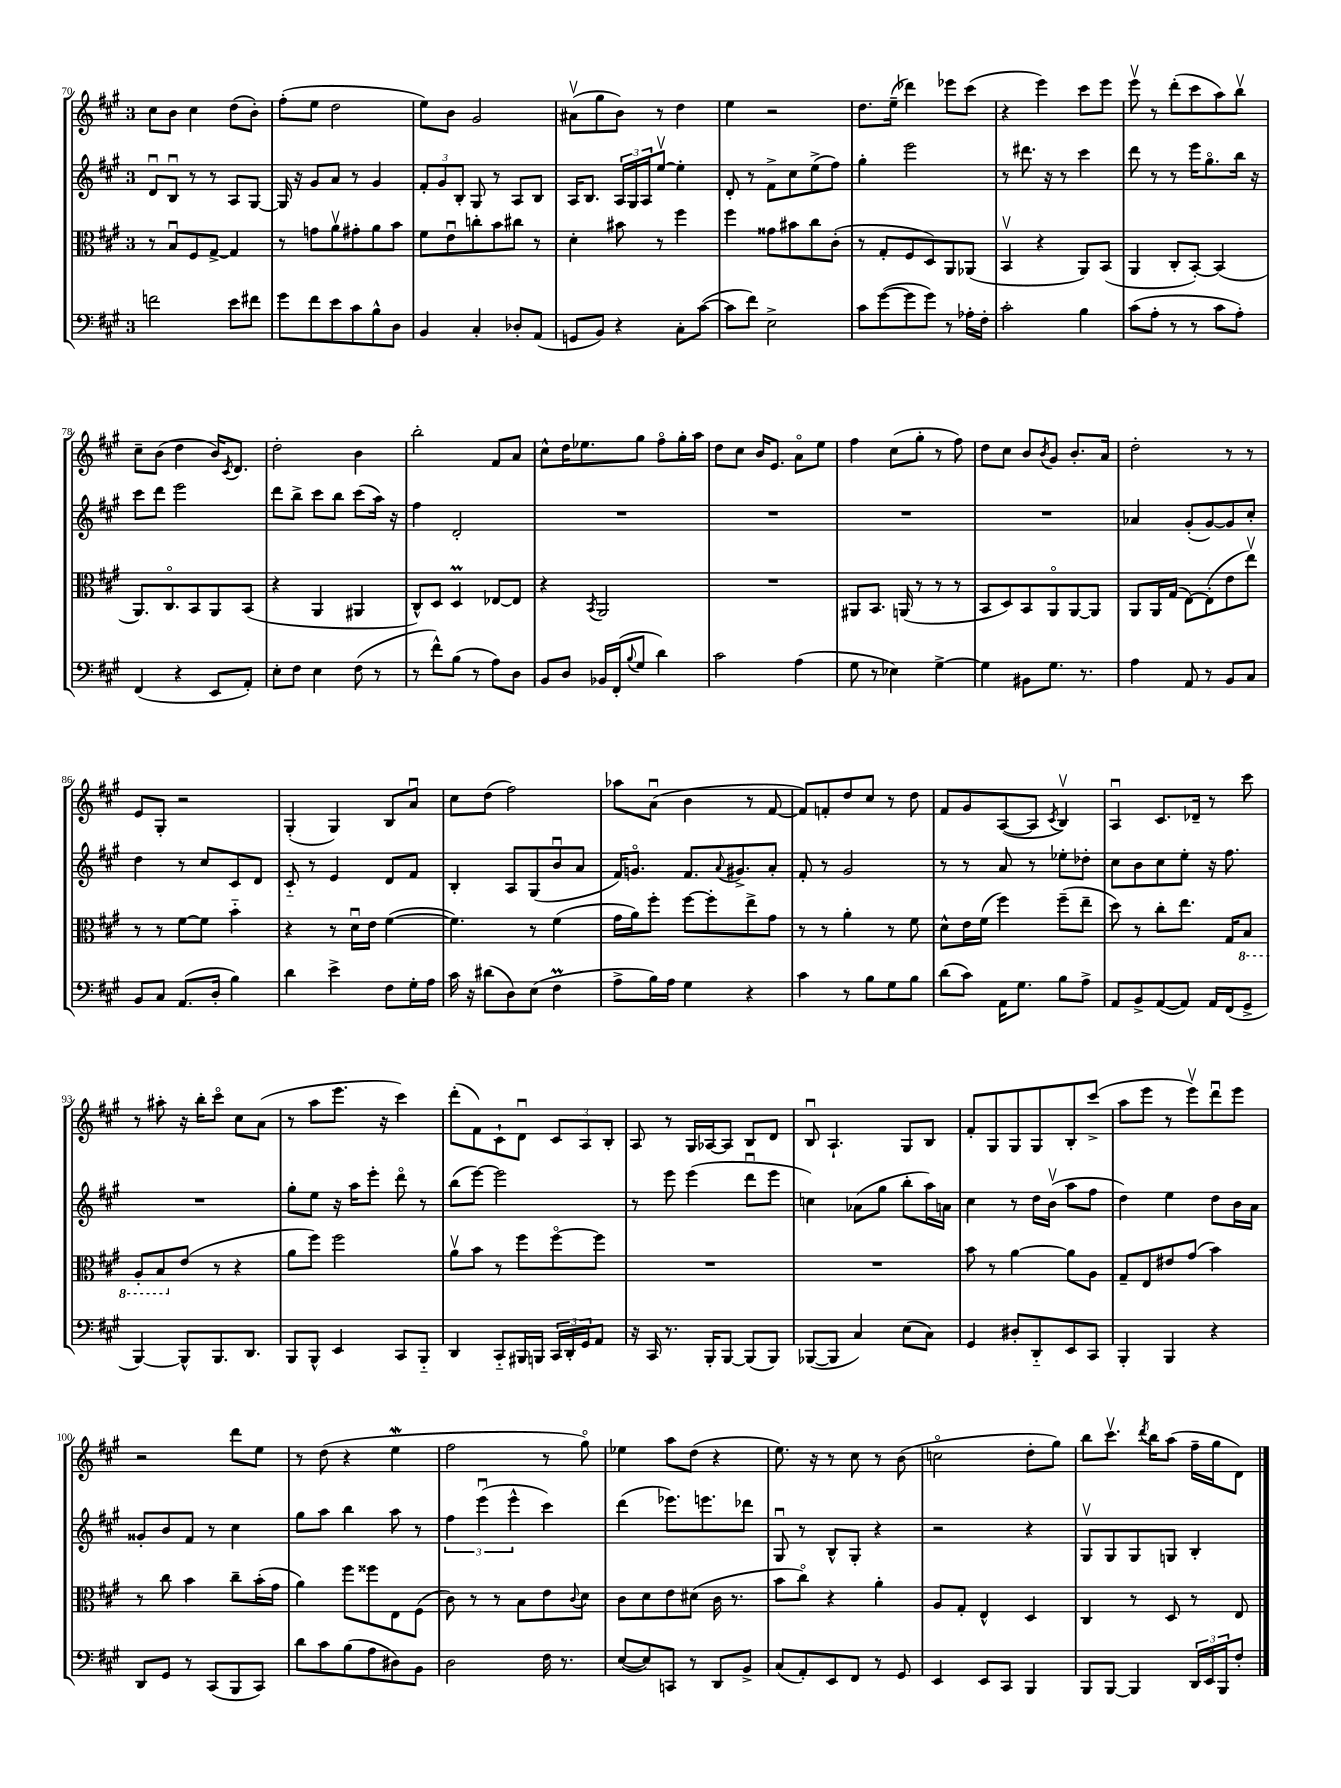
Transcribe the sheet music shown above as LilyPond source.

<<
\new StaffGroup <<
\new Staff = "s0" {
    \clef treble \key a \major \once \override Staff.TimeSignature.style = #'single-digit \time 3/4
    cis''8 b'8 cis''4 d''8( b'8-.) |
    fis''8-.( e''8 d''2 |
    e''8) b'8 gis'2 |
    ais'8\upbow( gis''8 b'8) r8 d''4 |
    e''4 r2 |
    d''8. e''16--( des'''4) ees'''8 cis'''8( |
    r4 e'''4) cis'''8 e'''8 |
    e'''8\upbow r8 d'''8-.( cis'''8 a''8) b''8\upbow |
    cis''8-- b'8( d''4 b'16) \acciaccatura { cis'8 } d'8. |
    d''2-. b'4 |
    b''2-. fis'8 a'8 |
    cis''8-^ d''16 ees''8. gis''8 fis''8\flageolet gis''16-. a''16 |
    d''8 cis''8 b'16 e'8. a'8\flageolet e''8 |
    fis''4 cis''8( gis''8-. r8 fis''8) |
    d''8 cis''8 b'8 \acciaccatura { b'8 } gis'8 b'8.-. a'16 |
    d''2-. r8 r8 |
    e'8 gis8-. r2 |
    gis4-.( gis4) b8 a'8\downbow |
    cis''8 d''8( fis''2) |
    aes''8 a'8\downbow( b'4 r8 fis'8~ |
    fis'8) f'8-. d''8 cis''8 r8 d''8 |
    fis'8 gis'8 a8~( a8 \acciaccatura { cis'8 } b4\upbow) |
    a4\downbow cis'8. des'16-- r8 cis'''8 |
    r8 ais''8-. r16 b''16-. cis'''8\flageolet cis''8 a'8( |
    r8 a''8 e'''8. r16 cis'''4) |
    d'''8-.( fis'8) cis'8-! d'8\downbow \tuplet 3/2 { cis'8 a8 b8-. } |
    a8 r8 gis16 aes16~ aes8 b8 d'8 |
    b8\downbow a4.-! gis8 b8 |
    fis'8-. gis8 gis8 gis8 b8-. cis'''8->( |
    a''8 e'''8 r8 e'''8\upbow) d'''8\downbow e'''8 |
    r2 d'''8 e''8 |
    r8 d''8( r4 e''4\mordent |
    fis''2 r8 gis''8\flageolet) |
    ees''4 a''8 d''8( r4 |
    e''8.) r16 r8 cis''8 r8 b'8( |
    c''2\flageolet d''8-. gis''8) |
    b''8 cis'''8.\upbow \acciaccatura { d'''8 } b''16 a''8( fis''16-- gis''16 d'8) \bar "|." |
}
\new Staff = "s1" {
    \clef treble \key a \major \once \override Staff.TimeSignature.style = #'single-digit \time 3/4
    d'8\downbow b8\downbow r8 r8 a8 gis8~ |
    gis16 r16 gis'8 a'8 r8 gis'4 |
    \tuplet 3/2 { fis'8-. gis'8 b8-. } gis8 r8 a8 b8 |
    a16 b8. \tuplet 3/2 { a16 gis16 a16 } e''8~\upbow e''4-. |
    d'8-. r8 fis'8-> cis''8 e''8->( fis''8) |
    gis''4-. e'''2 |
    r8 dis'''8. r16 r8 cis'''4 |
    d'''8 r8 r8 e'''16 gis''8.\flageolet b''16 r16 |
    cis'''8 d'''8 e'''2 |
    d'''8 b''8-> cis'''8 b''8 cis'''8( a''16) r16 |
    fis''4 d'2-. |
    R2. |
    R2. |
    R2. |
    R2. |
    aes'4 gis'8-.( gis'8~) gis'8 cis''8-. |
    d''4 r8 cis''8 cis'8 d'8 |
    cis'8-_ r8 e'4 d'8 fis'8 |
    b4-. a8 gis8( b'8\downbow a'8 |
    fis'16) g'8.\flageolet fis'8. \appoggiatura { a'8 } gis'8.-> a'8-. |
    fis'8-. r8 gis'2 |
    r8 r8 a'8 r8 ees''8-. des''8-. |
    cis''8 b'8 cis''8 e''8-. r16 fis''8. |
    R2. |
    gis''8-. e''8 r16 a''16 e'''8-. d'''8\flageolet r8 |
    b''8( e'''8~) e'''2 |
    r8 e'''8 e'''4( d'''8\downbow e'''8 |
    c''4) aes'8( gis''8 b''8-. a''16) a'16 |
    cis''4 r8 d''16 b'16\upbow( a''8 fis''8 |
    d''4) e''4 d''8 b'16 a'16 |
    gisis'8-. b'8 fis'8 r8 cis''4 |
    gis''8 a''8 b''4 a''8 r8 |
    \tuplet 3/2 { fis''4 e'''4\downbow( e'''4-^ } cis'''4) |
    d'''4( ees'''8.) e'''8. des'''8 |
    gis8\downbow r8 b8-^ gis8-. r4 |
    r2 r4 |
    gis8\upbow gis8 gis8 g8 b4-. \bar "|." |
}
\new Staff = "s2" {
    \clef alto \key a \major \once \override Staff.TimeSignature.style = #'single-digit \time 3/4
    r8 b8\downbow fis8 gis8~-> gis4 |
    r8 g'8 a'8\upbow gis'8-. a'8 b'8 |
    fis'8 e'8\downbow c''8-. b'8 cis''8 r8 |
    d'4-. bis'8 r8 fis''4 |
    fis''4 gisis'8 bis'8 cis''8 cis'8-.( |
    r8 gis8-. fis8 d8) a,8 aes,8( |
    b,4\upbow r4 a,8) b,8( |
    a,4 cis8-. b,8~-.) b,4( |
    a,8.) cis8.\flageolet b,8 a,8 b,8( |
    r4 a,4 ais,4 |
    cis8-^) d8 d4\prall ees8~ ees8 |
    r4 \acciaccatura { b,8 } a,2 |
    R2. |
    ais,8 b,8. a,16( r8 r8 r8 |
    b,8 d8) b,8 a,8\flageolet a,8~ a,8 |
    a,8 a,16 gis16( e8~) e8-.( e'8 e''8\upbow) |
    r8 r8 fis'8~ fis'8 b'4-_ |
    r4 r8 d'16\downbow e'16 fis'4~( |
    fis'4.) r8 fis'4( |
    gis'16 a'16) fis''8-. fis''8~ fis''8-. e''8-> gis'8 |
    r8 r8 a'4-. r8 fis'8 |
    d'8-^ e'16 fis'16( fis''4) fis''8--( e''8-- |
    d''8) r8 cis''8-. e''8. gis16 \ottava #-1 b,8 |
    a,8-. b,8 \ottava #0 e'8( r8 r4 |
    a'8 fis''8) fis''2 |
    a'8\upbow b'8 r8 fis''8 fis''8~\flageolet fis''8 |
    R2. |
    R2. |
    b'8 r8 a'4~ a'8 a8 |
    gis8-- e8 eis'8 gis'8( b'4) |
    r8 cis''8 b'4 cis''8-- b'16-.( gis'16 |
    a'4) fis''8 fisis''8 e8 fis8( |
    cis'8) r8 r8 b8 e'8 \appoggiatura { cis'8 } d'8 |
    cis'8 d'8 e'8 dis'8( cis'16 r8. |
    b'8 cis''8\flageolet) r4 a'4-. |
    a8 gis8-. e4-^ d4 |
    cis4 r8 d8 r8 e8 \bar "|." |
}
\new Staff = "s3" {
    \clef bass \key a \major \once \override Staff.TimeSignature.style = #'single-digit \time 3/4
    f'2 e'8 fis'8 |
    gis'8 fis'8 e'8 cis'8 b8-^ d8 |
    b,4 cis4-. des8-. a,8( |
    g,8 b,8) r4 cis8-. cis'8~( |
    cis'8 fis'8) e2-> |
    cis'8 gis'8~( gis'8 gis'8) r8 aes16-. fis16-. |
    cis'2-. b4 |
    cis'8( a8-. r8 r8 cis'8 a8-.) |
    fis,4( r4 e,8 a,8-.) |
    e8-. fis8 e4 fis8( r8 |
    r8 fis'8-^) b8( r8 a8) d8 |
    b,8 d8 bes,16 fis,16-.( \appoggiatura { b8 } gis8 d'4) |
    cis'2 a4( |
    gis8 r8 ees4) gis4~-> |
    gis4 bis,8 gis8. r8. |
    a4 a,8 r8 b,8 cis8 |
    b,8 cis8 a,8.( d16-. b4) |
    d'4 e'4-> fis8 gis16-. a16 |
    cis'16 r16 dis'8( d8) e8( fis4\prall |
    a8-> b16) a16 gis4 r4 |
    cis'4 r8 b8 gis8 b8 |
    d'8( cis'8) a,16 gis8. b8 a8-> |
    a,8 b,8-> a,8~( a,8) a,16 fis,16( gis,8-> |
    b,,4~) b,,8-^ b,,8. d,8. |
    b,,8 b,,8-^ e,4 cis,8 b,,8-_ |
    d,4 cis,8-_ bis,,16 b,,16 \tuplet 3/2 { cis,16 d,16-. gis,16 } a,8 |
    r16 cis,16 r8. b,,16-. b,,8~ b,,8( b,,8) |
    bes,,8~( bes,,8 cis4) e8( cis8) |
    gis,4 dis8-. d,8-_ e,8 cis,8 |
    b,,4-. b,,4 r4 |
    d,8 gis,8 r8 cis,8( b,,8 cis,8) |
    d'8 cis'8 b8( a8 dis8) b,8 |
    d2 fis16 r8. |
    e8~( e8) c,8 r8 d,8 b,8-> |
    cis8( a,8-.) e,8 fis,8 r8 gis,8 |
    e,4 e,8 cis,8 b,,4 |
    b,,8 b,,8~ b,,4 \tuplet 3/2 { d,16 e,16 b,,16 } fis8-. \bar "|." |
}
>>
>>
\layout { \context { \Score currentBarNumber = #70 } }
